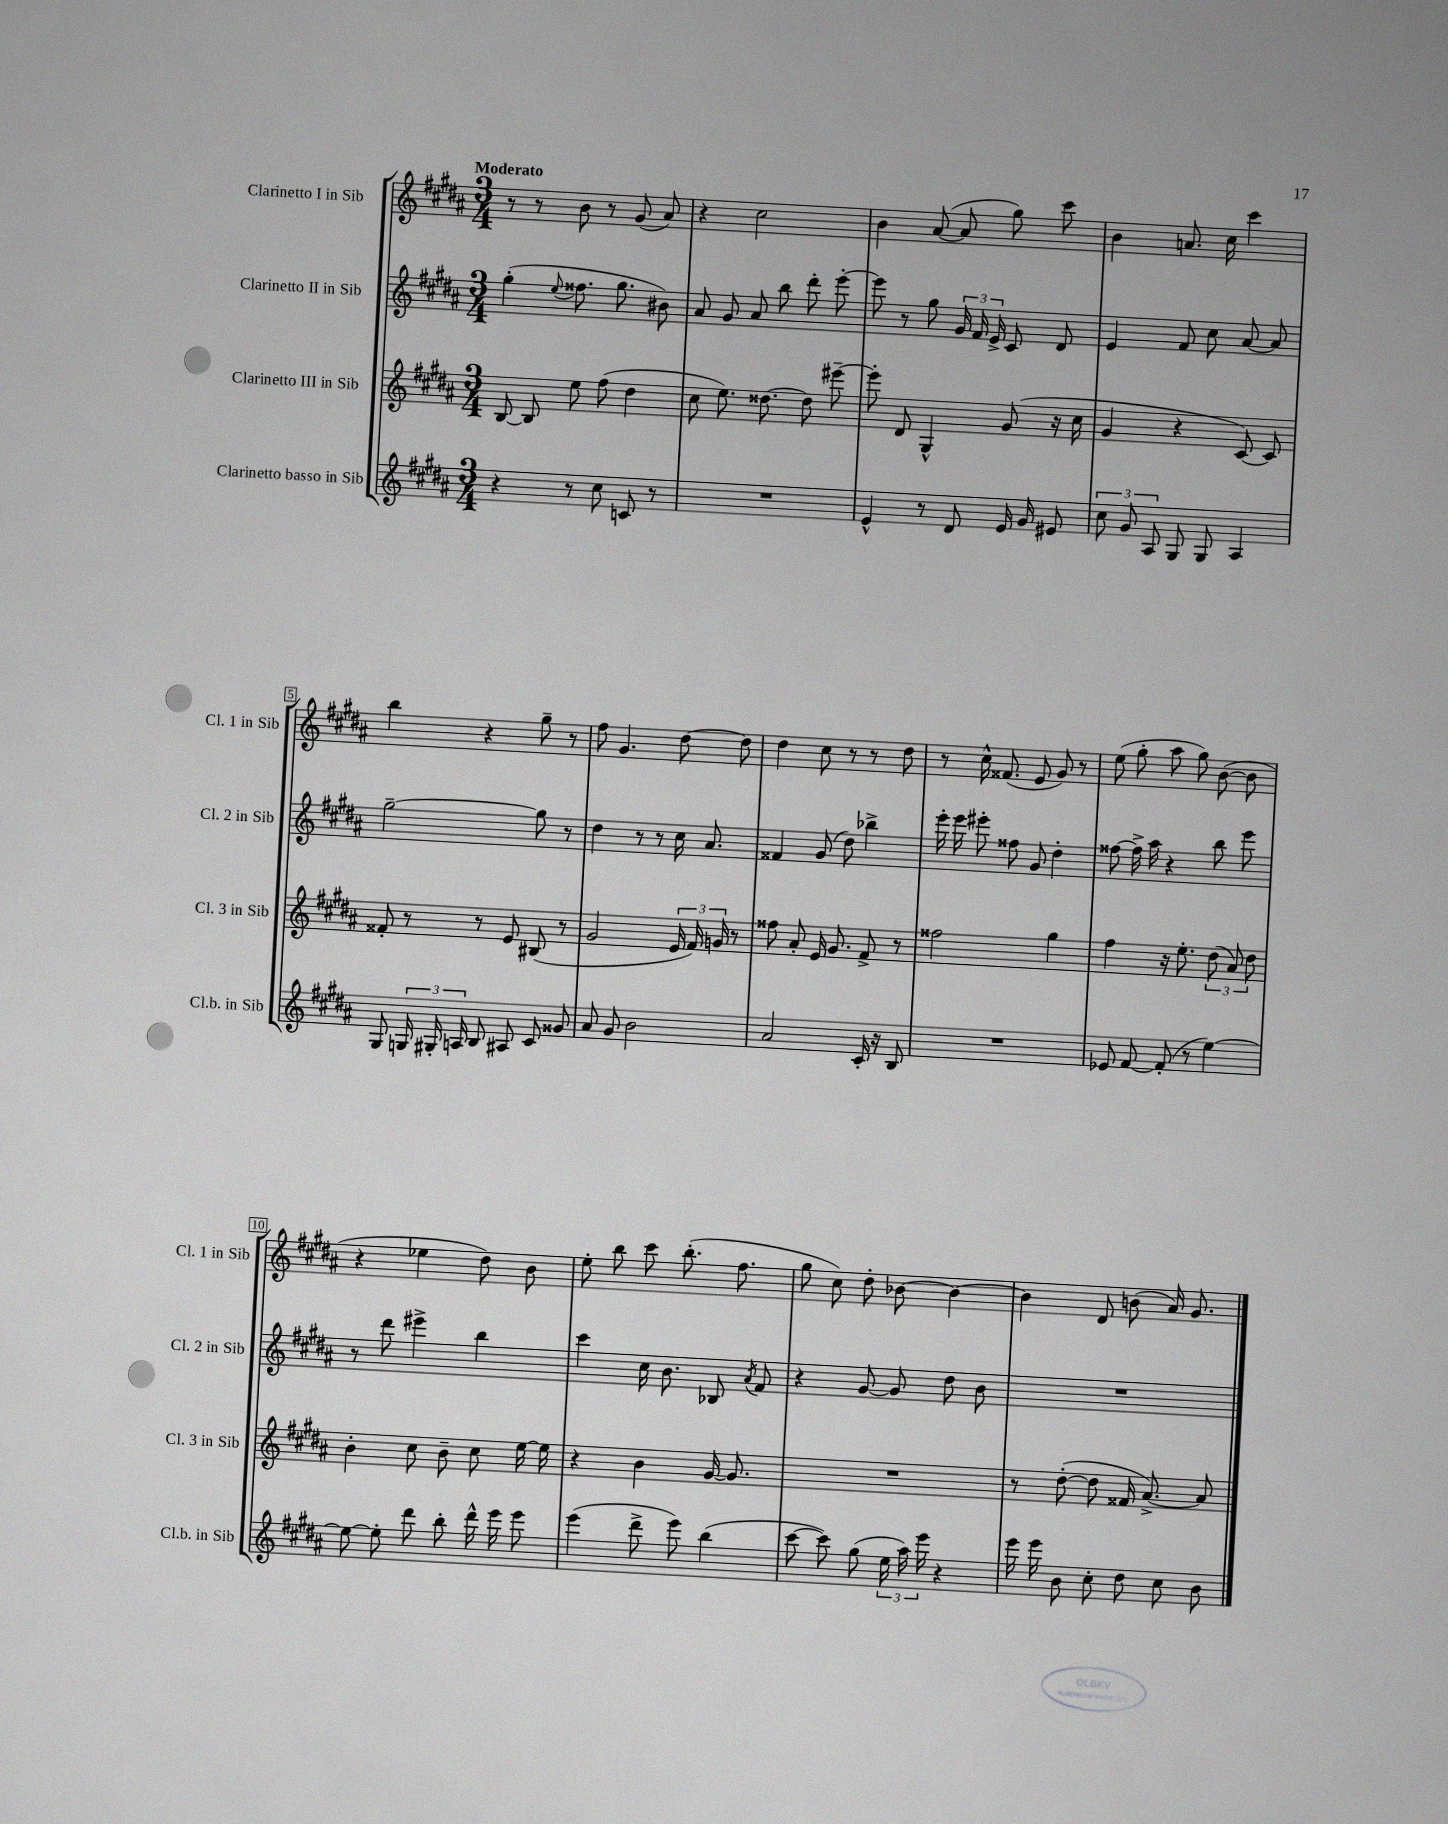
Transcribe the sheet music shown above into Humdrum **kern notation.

**kern	**kern	**kern	**kern
*part4	*part3	*part2	*part1
*staff4	*staff3	*staff2	*staff1
*I"Clarinetto basso in Sib	*I"Clarinetto III in Sib	*I"Clarinetto II in Sib	*I"Clarinetto I in Sib
*I'Cl.b. in Sib	*I'Cl. 3 in Sib	*I'Cl. 2 in Sib	*I'Cl. 1 in Sib
*clefG2	*clefG2	*clefG2	*clefG2
*k[f#c#g#d#a#]	*k[f#c#g#d#a#]	*k[f#c#g#d#a#]	*k[f#c#g#d#a#]
*M3/4	*M3/4	*M3/4	*M3/4
=1	=1	=1	=1
!	!	!	!LO:TX:a:B:t=Moderato
4r	[8B/	(4gg#'\	8r
.	8B/]	.	8r
.	.	8qqee/	.
8r	8ee\	8.ff##X\	8b\
8cc#\	(8ff#\	.	8r
.	.	8.gg#\	.
8cn/	4dd#\	.	(8g#/
8r	.	8b#X\)	8a#/)
=2	=2	=2	=2
2.r	8cc#\	8a#/	4r
.	8.ee\)	8g#/	.
.	.	8a#/	2cc#\
.	[8.dd##X\	.	.
.	.	8bb\	.
.	8dd##\]	8ddd#'\	.
.	[8eee#X~\	[8eee'\	.
=3	=3	=3	=3
4e^^/	8eee#'\]	8eee\]	4b\
.	8d#/	8r	.
8r	4G#^^/	8gg#\	([8a#/
8d#/	.	24g#/	8a#/]
.	.	24f#/	.
.	.	24e^/	.
16e/	(8g#/	8c#/	8gg#\)
16g#/	.	.	.
8e#X/	16r	8d#/	8ccc#\
.	16cc#\	.	.
=4	=4	=4	=4
12cc#\	4g#/	4e/	4b\
12g#/	.	.	.
12A#/	.	.	.
8G#/	4r	8f#/	8.an/
8G#/	.	8cc#\	.
.	.	.	16cc#\
4A#/	[8c#/)	[8a#/	4ccc#\
.	8c#/]	8a#/]	.
!!LO:LB:g=z
=5	=5	=5	=5
8G#/	8f##X'/	[2gg#~\	4bb\
24Gn/	8r	.	.
24G#X'/	.	.	.
24An/	.	.	.
8B/	8r	.	4r
8A#X/	8e/	.	.
8c#/	(8B#X/	8gg#\]	8gg#~\
8g##X/	8r	8r	8r
=6	=6	=6	=6
8a#/	2g#/	4dd#\	8ff#\
8g#/	.	.	4.g#/
2b\	.	8r	.
.	.	8r	.
.	24e/	16cc#\	[8dd#\
.	24f#/)	.	.
.	.	8.a#/	.
.	24gn/	.	.
.	8r	.	8dd#\]
=7	=7	=7	=7
2a#/	8ff##X\	4f##X/	4dd#\
.	8a#'/	.	.
.	16e/	(8g#/	8cc#\
.	8.g#/	.	.
.	.	8dd#\)	8r
16c#'/	8f#^/	4bb-X^\	8r
16r	.	.	.
8B/	8r	.	8dd#\
=8	=8	=8	=8
2.r	2ff##X\	16eee'\	8r
.	.	16eee\	.
.	.	8eee#X'\	16cc#^^\
.	.	.	(8.f##X/
.	.	8ff##X\	.
.	.	8g#/	8e/
.	4gg#\	4dd#'\	8g#/)
.	.	.	8r
=9	=9	=9	=9
8e-X/	4ff#\	[8ff##X\	(8ee\
[8f#/	.	16ff##^\]	8gg#'\
.	.	16aa#\	.
(8f#'/]	16r	4r	8aa#\
.	8.ee'\	.	.
8r	.	.	8gg#\)
[4ee\)	(12dd#\	8bb\	([8b\
.	12a#/)	.	.
.	.	8eee\	8b\]
.	12dd#\	.	.
!!LO:LB:g=z
=10	=10	=10	=10
8ee\_	4b'\	8r	4r
8ee'\]	.	8ddd#\	.
8ddd#\	8cc#\	4eee#X^\	4ee-X\
8bb'\	8b~\	.	.
16ddd#^^\	8cc#\	4bb\	8dd#\)
16eee\	.	.	.
8eee\	[16ee\	.	8b\
.	16ee\]	.	.
=11	=11	=11	=11
(4eee\	4r	4ccc#\	8ee'\
.	.	.	8bb\
8ddd#^\	4b\	16cc#\	8ccc#\
.	.	8.b\	.
8eee\)	.	.	(8.bb'\
(4bb\	[16g#/	8B-X/	.
.	8.g#/]	.	8.ff#\
.	.	8qa#/	.
.	.	8f#/	.
=12	=12	=12	=12
[8ccc#\	2.r	4r	8gg#\
8ccc#\])	.	.	8cc#\)
(8gg#\	.	[8g#/	8dd#'\
24ee\	.	8g#/]	[8b-X\
24aa#\)	.	.	.
24eee\	.	.	.
4r	.	8dd#\	4b-\_
.	.	8b\	.
=13	=13	=13	=13
16eee\	8r	2.r	4b-\]
16eee\	.	.	.
8b\	([8dd#'\	.	.
8cc#'\	8dd#\]	.	8d#/
8dd#\	16f##X/	.	(8bn\
.	[8.a#^/)	.	.
8cc#\	.	.	16a#/)
.	.	.	8.g#/
8b\	8a#/]	.	.
==	==	==	==
*-	*-	*-	*-
